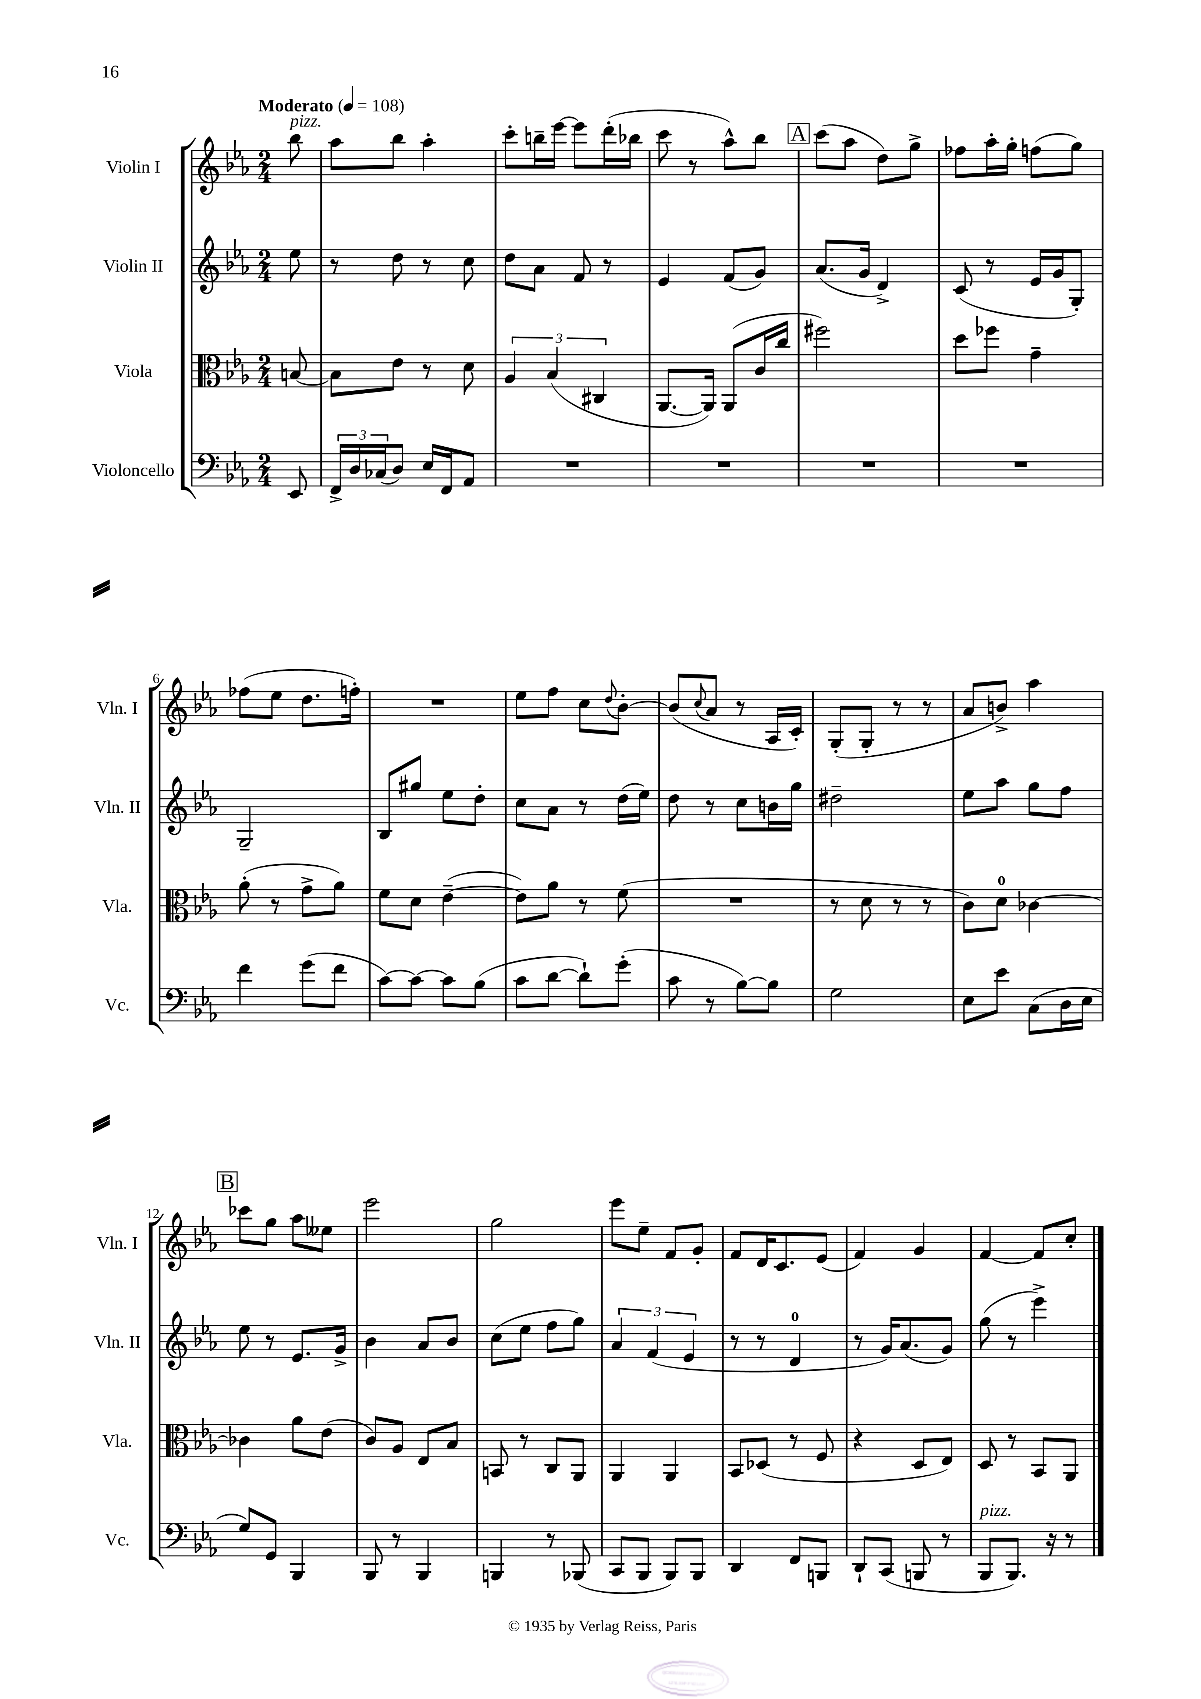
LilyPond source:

<<
\new StaffGroup <<
\new Staff = "s0" \with { instrumentName = "Violin I" shortInstrumentName = "Vln. I" } {
    \clef treble \key ees \major \numericTimeSignature \time 2/4 \partial 8 \tempo "Moderato" 4 = 108
    bes''8^\markup { \italic "pizz." } |
    aes''8 bes''8 aes''4-. |
    c'''8-. b''16-- ees'''16~ ees'''8 d'''16-.( bes''16 |
    c'''8 r8 aes''8-^) bes''8 |
    \mark \markup { \box "A" } c'''8( aes''8 d''8) g''8-> |
    fes''8 aes''16-. g''16-. f''8( g''8) |
    fes''8( ees''8 d''8. f''16-.) |
    R2 |
    ees''8 f''8 c''8 \appoggiatura { d''8 } bes'8~-. |
    bes'8( \appoggiatura { c''8 } aes'8 r8 aes16 c'16-.) |
    g8-.( g8-. r8 r8 |
    aes'8 b'8->) aes''4 |
    \mark \markup { \box "B" } ces'''8 g''8 aes''8 eeses''8 |
    ees'''2 |
    g''2 |
    ees'''8 ees''8-- f'8 g'8-. |
    f'8 d'16 c'8. ees'8( |
    f'4) g'4 |
    f'4~ f'8 c''8-. \bar "|." |
}
\new Staff = "s1" \with { instrumentName = "Violin II" shortInstrumentName = "Vln. II" } {
    \clef treble \key ees \major \numericTimeSignature \time 2/4 \partial 8
    ees''8 |
    r8 d''8 r8 c''8 |
    d''8 aes'8 f'8 r8 |
    ees'4 f'8( g'8) |
    \mark \markup { \box "A" } aes'8.( g'16 d'4->) |
    c'8( r8 ees'16 g'16 g8-.) |
    g2-- |
    bes8 gis''8 ees''8 d''8-. |
    c''8 aes'8 r8 d''16( ees''16) |
    d''8 r8 c''8 b'16 g''16 |
    dis''2-- |
    ees''8 aes''8 g''8 f''8 |
    \mark \markup { \box "B" } ees''8 r8 ees'8. g'16-> |
    bes'4 aes'8 bes'8 |
    c''8( ees''8 f''8 g''8) |
    \tuplet 3/2 { aes'4 f'4( ees'4 } |
    r8 r8 d'4-0 |
    r8 g'16) aes'8.( g'8) |
    g''8( r8 ees'''4->) \bar "|." |
}
\new Staff = "s2" \with { instrumentName = "Viola" shortInstrumentName = "Vla." } {
    \clef alto \key ees \major \numericTimeSignature \time 2/4 \partial 8
    b8~ |
    b8 ees'8 r8 d'8 |
    \tuplet 3/2 { aes4 bes4( cis4 } |
    aes,8.~ aes,16) aes,8( c'16 c''16 |
    \mark \markup { \box "A" } fis''2) |
    d''8 fes''8 g'4-- |
    aes'8-.( r8 g'8-> aes'8) |
    f'8 d'8 ees'4~--( |
    ees'8) aes'8 r8 f'8( |
    R2 |
    r8 d'8 r8 r8 |
    c'8) d'8-0 ces'4~ |
    \mark \markup { \box "B" } ces'4 aes'8 ees'8( |
    c'8) aes8 ees8 bes8 |
    b,8 r8 c8 aes,8 |
    aes,4 aes,4 |
    bes,8 des8( r8 f8 |
    r4 d8 ees8) |
    d8 r8 bes,8 aes,8 \bar "|." |
}
\new Staff = "s3" \with { instrumentName = "Violoncello" shortInstrumentName = "Vc." } {
    \clef bass \key ees \major \numericTimeSignature \time 2/4 \partial 8
    ees,8 |
    \tuplet 3/2 { f,16-> d16 ces16( } d8) ees16 f,16 aes,8 |
    R2 |
    R2 |
    \mark \markup { \box "A" } R2 |
    R2 |
    f'4 g'8( f'8 |
    c'8~) c'8~ c'8 bes8( |
    c'8 d'8~ d'8-!) g'8-.( |
    c'8 r8 bes8~) bes8 |
    g2 |
    ees8 ees'8 c8( d16 ees16 |
    \mark \markup { \box "B" } g8) g,8 bes,,4 |
    bes,,8 r8 bes,,4 |
    b,,4 r8 bes,,8( |
    c,8 bes,,8 bes,,8) bes,,8 |
    d,4 f,8 b,,8 |
    d,8-! c,8( b,,8 r8 |
    bes,,8^\markup { \italic "pizz." } bes,,8.) r16 r8 \bar "|." |
}
>>
>>
